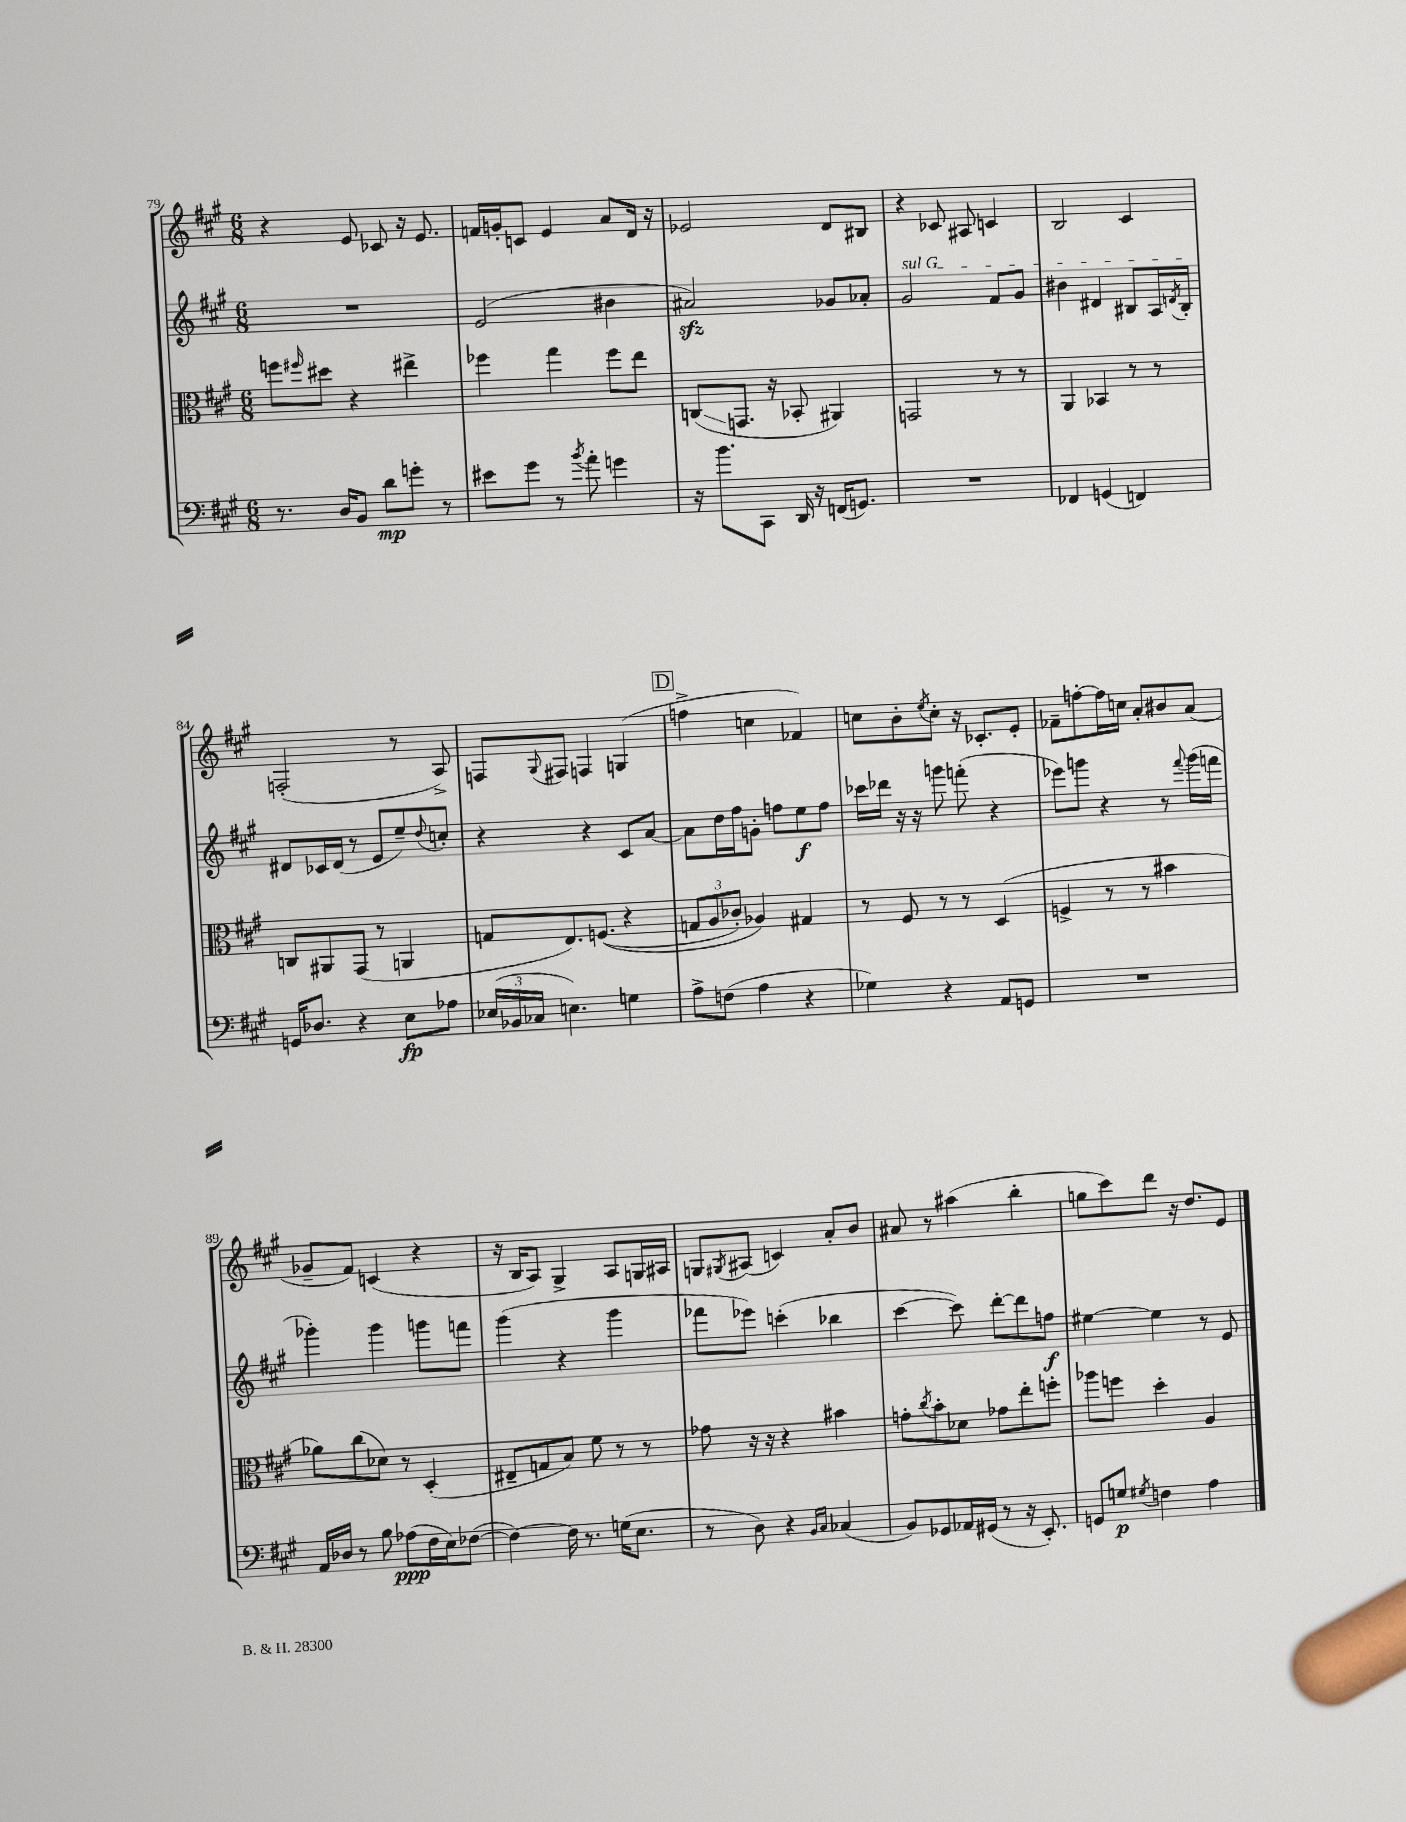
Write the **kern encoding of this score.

**kern	**kern	**kern	**kern
*staff4	*staff3	*staff2	*staff1
*clefF4	*clefC3	*clefG2	*clefG2
*k[f#c#g#]	*k[f#c#g#]	*k[f#c#g#]	*k[f#c#g#]
*M6/8	*M6/8	*M6/8	*M6/8
8.r	8ff\L	2.r	4r
.	16qqff#/	.	.
.	8dd#\J	.	.
16D/LK	.	.	.
8BB/J	4r	.	8e/
8d\L	.	.	8c-/
8g'\J	4ee#^\	.	16r
.	.	.	8.e/
8r	.	.	.
=	=	=	=
8e#\L	4ff-\	(2e/	16f/LL
.	.	.	16g'/J
8g#\J	.	.	8c/J
8r	4gg#\	.	4e/
8qb/	.	.	.
8a'\	.	.	.
4g\	8ff-\L	4b#\	8a/L
.	8ee\J	.	16d/Jk
.	.	.	16r
=	=	=	=
16r	(8C/L	2a#/)	2e-/
8.b\L	.	.	.
.	8.GG/J	.	.
8CC#\J	.	.	.
.	16r	.	.
16DD/	8BB-'/	.	.
16r	.	.	.
(16FF/LK	4AA#/)	8g-/L	8d/L
8.GG/J)	.	.	.
.	.	8a-'/J	8B#/J
=	=	=	=
2.r	2GG/	2g#/	4r
.	.	.	8c-/
.	.	.	8A#/
.	8r	8f#/L	4c/
.	8r	8g#/J	.
=	=	=	=
4FF-/	4AA/	4b#\	2B/
(4GG/	4BB-/	4d#/	.
4FF/)	8r	8B#/L	4c#/
.	8r	16A/L	.
.	.	8qd/	.
.	.	16B#'/JJ	.
=	=	=	=
16GG/LK	8C/L	8d#/L	(2F'/
8.D-/J	.	.	.
.	8AA#/	16c-/L	.
.	.	(16d#/JJ	.
4r	(8GG#/J	8r	.
.	8r	8e/L	.
8E\L	4AA/	8ee~/)	8r
.	.	8qqdd/	.
8A-\J	.	8cc'/J	8A^/)
=	=	=	=
(24E-/LL	8G/L	4r	8F/L
24BB-/	.	.	.
24C-/JJ	.	.	.
.	.	.	8qqG#/
4.E\)	8.E/)	.	8F#/J
.	.	4r	4F/
.	&((8.F/J	.	.
4G\	4r	8c#/L	(4G/
.	.	[8a/J	.
=	=	=	=
8A^\L	12G/L	8a\]L	4ff^\
.	12A/	.	.
(8F\J	.	16dd\L	.
.	12c-'/J)	.	.
.	.	16ff#\J	.
4A\	4A-/&)	8g'\J	4cc\
.	.	8ff\L	.
4r	4G#/	8ee\	4f-/)
.	.	8ff\J	.
=	=	=	=
4G-\)	8r	16ccc-\LL	8cc\L
.	.	16ddd-\JJ	.
.	8F#/	16r	8b'\
.	.	16r	.
.	.	.	8qee/
4r	8r	8ggg\	8cc'\J
.	8r	(8fff'\	16r
.	.	.	8.c-'/L
8AA/L	(4D/	4r	.
8GG/J	.	.	8e'/J
=	=	=	=
2.r	4F^/	8eee-\L)	8f-~\L
.	.	8ggg\J	[8ff'\
.	8r	4r	16ff\]L
.	.	.	16cc\JJ
.	8r	.	8a'/L
.	4b#\	8r	8b#/
.	.	8qqfff#/	.
.	.	(16ggg\LL	(8a/J
.	.	16fff\JJ	.
=	=	=	=
16AA/LL	8a-\L)	4ggg-'\)	8g-~/L
16D-/JJ	.	.	.
8r	(8cc#\	.	8f#/J)
8B\	8d-\J)	4ggg-\	(4c/
(8A-\L	8r	.	.
16F#\L	(4D'/	8ggg\L	4r
16E\J)	.	.	.
([8F-\J	.	8fff\J	.
=	=	=	=
4F-\_)	8E#~/L	(4ggg#\	16r
.	.	.	16B/LK
.	8G/	.	8A/J)
16F-\]	8B/J)	4r	4G#^/
8.r	.	.	.
.	8f#\	.	.
(16G\LK	8r	4ggg#\	8A/L
8.E\J	.	.	.
.	8r	.	16G/L
.	.	.	16A#/JJ
=	=	=	=
8r	8g-\	8fff-\L	8G/L
.	.	.	8qG#/
8D\)	16r	8eee-\J)	(8A#/J
.	16r	.	.
4r	4r	(4ccc'\	4c/)
16qqBB/LL	.	.	.
16qqC#/JJ	.	.	.
(4C-/	4b#\	4bb-\	8a'/L
.	.	.	8b/J
=	=	=	=
8BB/L)	8g'\L	[4ccc#\	8a#/
.	8qcc#/	.	.
8GG-/	8b'\	.	8r
16AA-/L	8d-\J	8ccc#\])	(4aa#\
(16GG#/JJ	.	.	.
8r	8g-\L	[8ddd'\L	.
16r	8ee'\	8ddd\]	4bb'\
8.EE'/)	.	.	.
.	8ff'\J	8ff\J	.
=	=	=	=
8GG/L	8aa-\L	[4ee#\	8gg\L
8G/J	8ff\J	.	8ccc#\)
8qG#/	.	.	.
4F\	4dd'\	4ee#\]	8ddd\J
.	.	.	16r
.	.	.	8.dd/L
4A\	4A/	8r	.
.	.	8e/	8e/J
==	==	==	==
*-	*-	*-	*-
